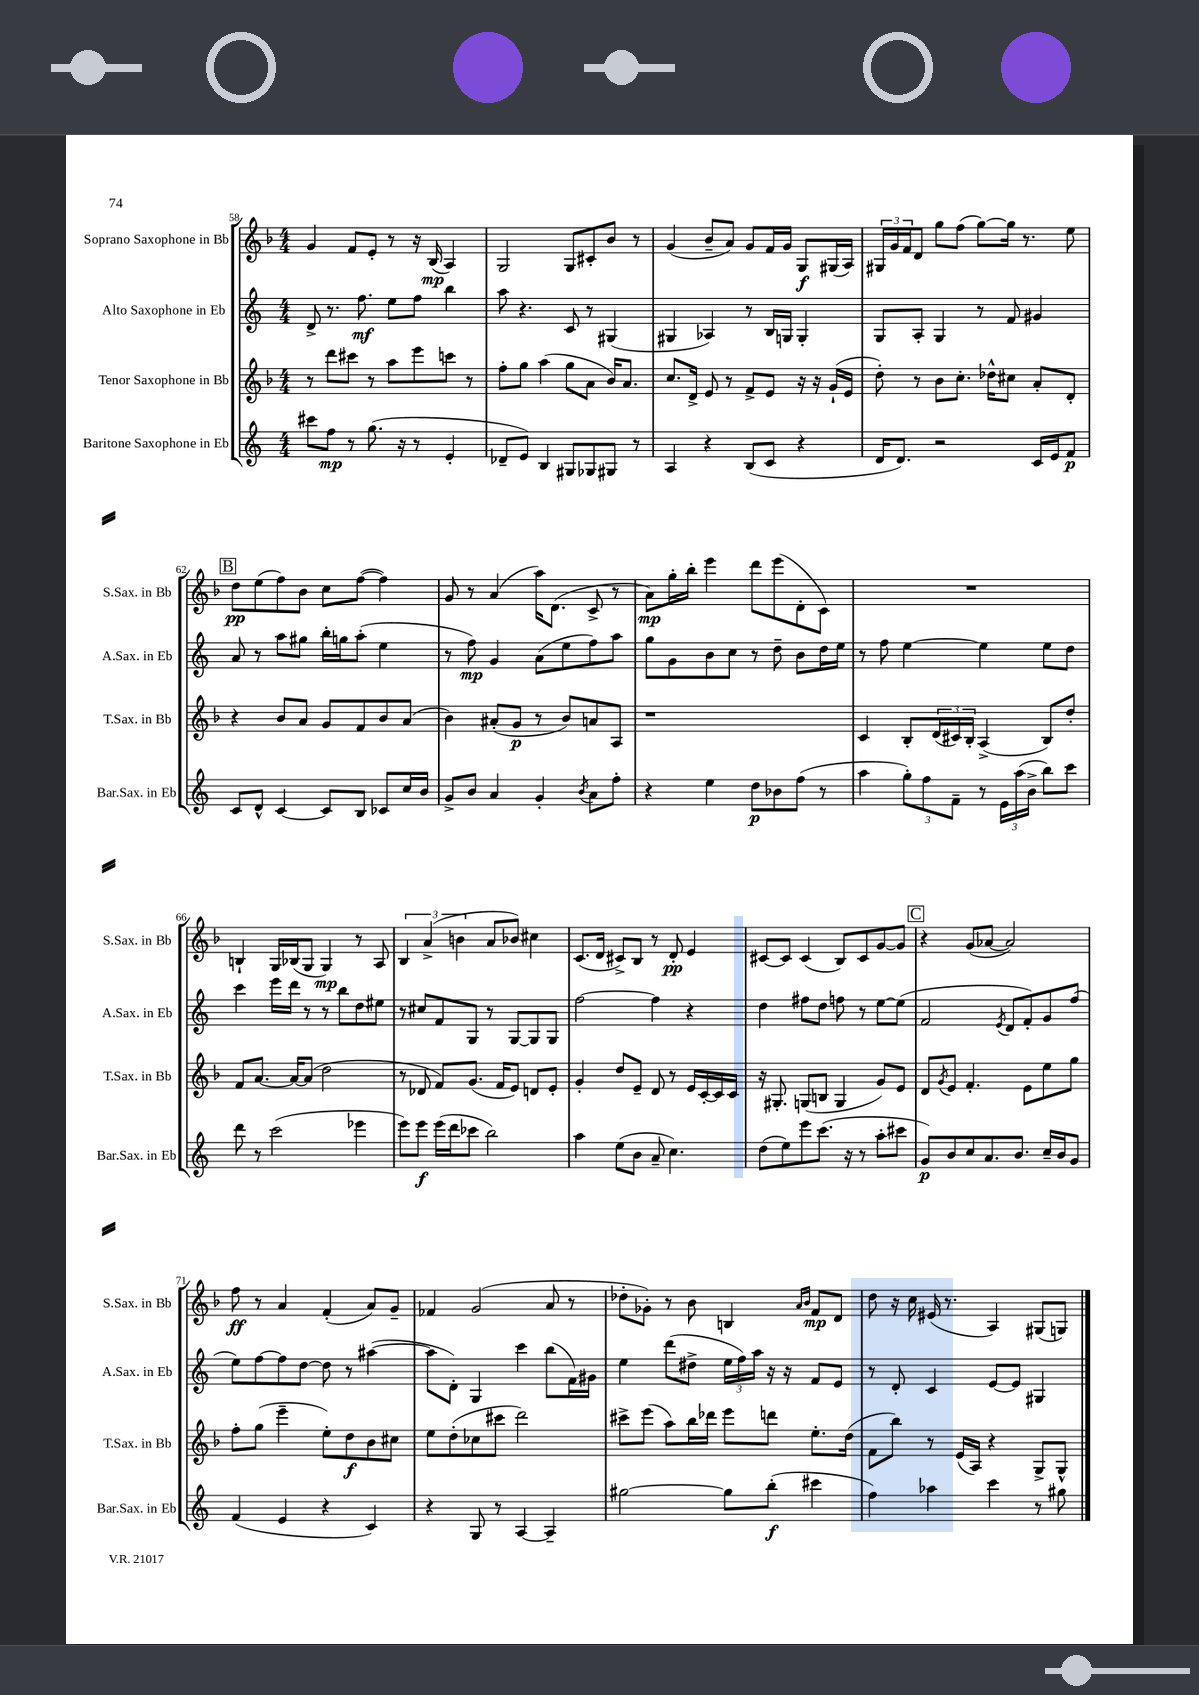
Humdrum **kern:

**kern	**dynam	**kern	**dynam	**kern	**dynam	**kern	**dynam
*part4	*part4	*part3	*part3	*part2	*part2	*part1	*part1
*staff4	*staff4	*staff3	*staff3	*staff2	*staff2	*staff1	*staff1
*I"Baritone Saxophone in Eb	*	*I"Tenor Saxophone in Bb	*	*I"Alto Saxophone in Eb	*	*I"Soprano Saxophone in Bb	*
*I'Bar.Sax. in Eb	*	*I'T.Sax. in Bb	*	*I'A.Sax. in Eb	*	*I'S.Sax. in Bb	*
*clefG2	*	*clefG2	*	*clefG2	*	*clefG2	*
*k[]	*	*k[b-]	*	*k[]	*	*k[b-]	*
*M4/4	*	*M4/4	*	*M4/4	*	*M4/4	*
=58	=58	=58	=58	=58	=58	=58	=58
8ccc#X\L	.	8r	.	8d^/	.	4g/	.
8ff\J	mp	8ddd\L	.	8.r	.	.	.
8r	.	8ccc#X\J	.	.	.	8f/L	.
.	.	.	.	8.ff\	mf	.	.
(8.gg\	.	8r	.	.	.	8e'/J	.
.	.	8aa\L	.	8ee\L	.	8r	.
16r	.	.	.	.	.	.	.
8r	.	8eee\	.	8ff\J	.	16r	.
.	.	.	.	.	.	(16B-/	mp
4e'/	.	8cccn\J	.	4bb\	.	4A/)	.
.	.	8r	.	.	.	.	.
=59	=59	=59	=59	=59	=59	=59	=59
8d-X~/L	.	8ff'\L	.	8aa\	.	2G/	.
8e/J)	.	8gg\J	.	4.r	.	.	.
4B/	.	(4aa\	.	.	.	.	.
8G#X/L	.	8gg\L	.	8c/	.	8G/L	.
8G-X/	.	8a\J	.	8r	.	8c#X'/	.
8G#X/J	.	16b-/KL)	.	(4G#X/	.	8b-/J	.
.	.	8.a/J	.	.	.	.	.
8r	.	.	.	.	.	8r	.
=60	=60	=60	=60	=60	=60	=60	=60
4A/	.	8.cc/L	.	4G#X/	.	(4g/	.
.	.	16d^/Jk	.	.	.	.	.
4r	.	8e/	.	4A-X/)	.	8b-~/L	.
.	.	8r	.	.	.	8a/J)	.
(8B/L	.	8f^/L	.	8r	.	8g/L	.
8c/J	.	8e/J	.	16B/LL	.	16f/L	.
.	.	.	.	16Gn/JJ	.	16g/JJ	.
4r	.	16r	.	4G'/	.	8G/L	f
.	.	16r	.	.	.	.	.
.	.	(16g`/LL	.	.	.	(16G#X/L	.
.	.	16e/JJ	.	.	.	16A/JJ)	.
=61	=61	=61	=61	=61	=61	=61	=61
16d/KL	.	8dd'\)	.	8G/L	.	24G#X/LL	.
.	.	.	.	.	.	24g/	.
8.d/J)	.	.	.	.	.	.	.
.	.	.	.	.	.	24f/J	.
.	.	8r	.	8A'/J	.	8d/J	.
2r	.	8b-\L	.	4G/	.	8gg\L	.
.	.	8.cc'\J	.	.	.	(8ff\J	.
.	.	.	.	8r	.	[8gg\L)	.
.	.	16dd-X^^\KL	.	.	.	.	.
.	.	8cc#X\J	.	8f/	.	16gg\Jk]	.
.	.	.	.	.	.	8.r	.
16c/LL	.	8a'/L	.	4g#X/	.	.	.
16e/J	.	.	.	.	.	.	.
8f/J	p	8d'/J	.	.	.	8ee\	.
!!LO:LB:g=z
!!LO:REH:place=s1:t=B
=62	=62	=62	=62	=62	=62	=62	=62
8c/L	.	4r	.	8a/	.	8dd\L	pp
8d^^/J	.	.	.	8r	.	(8ee\	.
[4c/	.	8b-/L	.	8aa\L	.	8ff\)	.
.	.	8a/J	.	8gg#X\J	.	8b-\J	.
8c/L]	.	8g/L	.	16bb'\LL	.	8cc\L	.
.	.	.	.	16ggn\J	.	.	.
8B/J	.	8f/	.	(8aa'\J	.	([8ff\J	.
8c-X/L	.	8b-/	.	4ee\	.	4ff\])	.
16cc/L	.	(8a/J	.	.	.	.	.
16b/JJ	.	.	.	.	.	.	.
=63	=63	=63	=63	=63	=63	=63	=63
8g^/L	.	4b-\)	.	8r	.	8g/	.
8b/J	.	.	.	8ff\)	mp	8r	.
4a/	.	(8a#X'/L	.	4g/	.	(4a/	.
.	.	8g/J	p	.	.	.	.
4g'/	.	8r	.	(8a\L	.	16aa\KL)	.
.	.	.	.	.	.	(8.d\J	.
.	.	8b-/L)	.	8ee\	.	.	.
8qb/	.	.	.	.	.	.	.
8a\L	.	8an/	.	8ff\)	.	8c^/	.
8ff'\J	.	8A/J	.	8aa\J	.	8r	.
=64	=64	=64	=64	=64	=64	=64	=64
4r	.	1r	.	8gg\L	.	8a\L)	mp
.	.	.	.	8g\	.	16gg'\L	.
.	.	.	.	.	.	16bb-'\JJ	.
4ee\	.	.	.	8b\	.	4eee\	.
.	.	.	.	8cc\J	.	.	.
8dd\L	p	.	.	8r	.	8ddd\L	.
8b-X\	.	.	.	8dd~\	.	(8eee\	.
(8ff\J	.	.	.	8b\L	.	8d'\	.
8r	.	.	.	16dd\L	.	8c\J)	.
.	.	.	.	16ee\JJ	.	.	.
=65	=65	=65	=65	=65	=65	=65	=65
4aa\	.	4c/	.	8r	.	1r	.
.	.	.	.	8ff\	.	.	.
12gg'\L)	.	8B-'/L	.	[4ee\	.	.	.
12ff\	.	.	.	.	.	.	.
.	.	(24d/L	.	.	.	.	.
12f~\J	.	24c#X/)	.	.	.	.	.
.	.	24B-'/JJ	.	.	.	.	.
8r	.	(4A^/	.	4ee\]	.	.	.
24e\LL	.	.	.	.	.	.	.
(24aa\	.	.	.	.	.	.	.
24b^\JJ	.	.	.	.	.	.	.
8bb\L)	.	8B-/L)	.	8ee\L	.	.	.
8ccc\J	.	8dd'/J	.	8dd\J	.	.	.
!!LO:LB:g=z
=66	=66	=66	=66	=66	=66	=66	=66
8ddd\	.	8f/L	.	4ccc\	.	4Bn`/	.
8r	.	[8.a/J	.	.	.	.	.
(2ccc\	.	.	.	16eee\LL	.	16G/LL	.
.	.	16a/KL_	.	16ddd\JJ	.	(16B-X/J	.
.	.	(8a/J]	.	8r	.	8G/J	.
.	.	2dd\	.	8r	.	4G/)	mp
.	.	.	.	8bb\L	.	.	.
4eee-X\	.	.	.	8dd\	.	8r	.
.	.	.	.	8ee#X\J	.	8A/	.
=67	=67	=67	=67	=67	=67	=67	=67
8eee\L)	.	8r	.	8r	.	6B-/	.
8eee\J	f	8d-X/	.	8cc#X/L	.	.	.
.	.	.	.	.	.	(6a^/	.
(16eee\LL	.	8f/L)	.	8f/	.	.	.
16ddd\J	.	.	.	.	.	.	.
.	.	.	.	.	.	6bn\	.
8ccc-X\J	.	(8.g/J	.	8G/J	.	.	.
2bb\)	.	.	.	8r	.	8a/L	.
.	.	16f/KL	.	.	.	.	.
.	.	8e/J)	.	[8G/L	.	8b-X/J)	.
.	.	8dn/L	.	8G/]	.	4cc#X\	.
.	.	8e'/J	.	8G/J	.	.	.
=68	=68	=68	=68	=68	=68	=68	=68
4aa\	.	4g'/	.	[2ff\	.	(8.c/L	.
.	.	.	.	.	.	16d/Jk	.
(8ee\L	.	8dd/L	.	.	.	8c#X^/L)	.
8b\J	.	8e~/J	.	.	.	8B-/J	.
8a~/	.	8d/	.	4ff\]	.	8r	.
4.cc\)	.	8r	.	.	.	8d'/	pp
.	.	16e/LL	.	4r	.	4e/	.
.	.	[16c'/	.	.	.	.	.
.	.	16c/]	.	.	.	.	.
.	.	16c/JJ	.	.	.	.	.
=69	=69	=69	=69	=69	=69	=69	=69
(8dd\L	.	16r	.	4dd\	.	[8c#X/L	.
.	.	8.G#X'/	.	.	.	.	.
8ee\)	.	.	.	.	.	8c#/J]	.
8eee\	.	(8Gn/L	.	8ff#X\L	.	(4c#/	.
(8.ccc\J	.	8Bn/J	.	8dd\J	.	.	.
.	.	4G/	.	8ffn\	.	8B-/L)	.
16r	.	.	.	.	.	.	.
8r	.	.	.	8r	.	8c#/	.
8aa'\L	.	8g/L)	.	[8ee\L	.	[8g/	.
8ccc#X\J	.	8e/J	.	(8ee\J]	.	8g/J]	.
!!LO:REH:place=s1:t=C
=70	=70	=70	=70	=70	=70	=70	=70
8g/L)	p	8d/L	.	2f/	.	4r	.
.	.	8qg/	.	.	.	.	.
8b/	.	8e/J	.	.	.	.	.
8cc/	.	4.f'/	.	.	.	(8g/L	.
8.a/	.	.	.	.	.	[8a-X/J	.
.	.	.	.	8qe/	.	.	.
.	.	.	.	8d/L	.	2a-/])	.
8.b/J	.	.	.	.	.	.	.
.	.	8e\L	.	8f'/)	.	.	.
16cc~/LL	.	8ee\	.	8g/	.	.	.
16b/J	.	.	.	.	.	.	.
8g/J	.	8gg\J	.	(8ff/J	.	.	.
!!LO:LB:g=z
=71	=71	=71	=71	=71	=71	=71	=71
(4f/	.	8ff'\L	.	8ee\L)	.	8ff\	ff
.	.	(8gg\J	.	[8ff\	.	8r	.
4e/	.	4eee~\	.	8ff\]	.	4a/	.
.	.	.	.	[8dd\J	.	.	.
4r	.	8ee'\L)	.	8dd\]	.	(4f'/	.
.	.	8dd\	f	8r	.	.	.
4c/)	.	8b-\	.	([4aa#X\	.	8a/L)	.
.	.	8cc#X\J	.	.	.	8g~/J	.
=72	=72	=72	=72	=72	=72	=72	=72
4r	.	8ee\L	.	8aa#\L]	.	4f-X/	.
.	.	(8dd'\	.	8d'\J)	.	.	.
8G/	.	8cc-X\	.	4G/	.	(2g/	.
8r	.	8ccc#X\J	.	.	.	.	.
[4A/	.	2ddd\)	.	4ccc\	.	.	.
4A~/]	.	.	.	(8bb\L	.	8a/	.
.	.	.	.	16f\L)	.	8r	.
.	.	.	.	16g#X\JJ	.	.	.
=73	=73	=73	=73	=73	=73	=73	=73
[2gg#X\	.	8ccc#X^\L	.	4ee\	.	8dd-X'\L	.
.	.	(8eee\J	.	.	.	8g-X'\J)	.
.	.	8aa\L)	.	(8ddd\L	.	8r	.
.	.	16bb-\L	.	8dd#X^\J	.	8b-\	.
.	.	16ddd-X\JJ	.	.	.	.	.
8gg#\L]	.	8eee\L	.	24ee\LL	.	4Bn/	.
.	.	.	.	24ff\)	.	.	.
.	.	.	.	24aa\JJ	.	.	.
(8bb'\J	f	8dddn\J	.	16r	.	.	.
.	.	.	.	16r	.	.	.
.	.	.	.	.	.	16qqa/LL	.
.	.	.	.	.	.	16qqb-/JJ	.
4ccc#X\	.	8.ee'\L	.	8f/L	.	8f/L	mp
.	.	.	.	8e/J	.	8d/J	.
.	.	(16dd\Jk	.	.	.	.	.
=74	=74	=74	=74	=74	=74	=74	=74
4ff\)	.	8f\L	.	8r	.	8dd\	.
.	.	8bb-\J)	.	8d'/	.	16r	.
.	.	.	.	.	.	16cc\	.
4aa-X\	.	8r	.	4c/	.	(16e#X/	.
.	.	.	.	.	.	8.r	.
.	.	(16e/LL	.	.	.	.	.
.	.	16A/JJ)	.	.	.	.	.
4ccc\	.	4r	.	[8e/L	.	4A/)	.
.	.	.	.	8e/J]	.	.	.
8r	.	8G^/L	.	4G#X/	.	(8G#X/L	.
8gg#X\	.	8G^^/J	.	.	.	8Gn/J)	.
==	==	==	==	==	==	==	==
*-	*-	*-	*-	*-	*-	*-	*-
